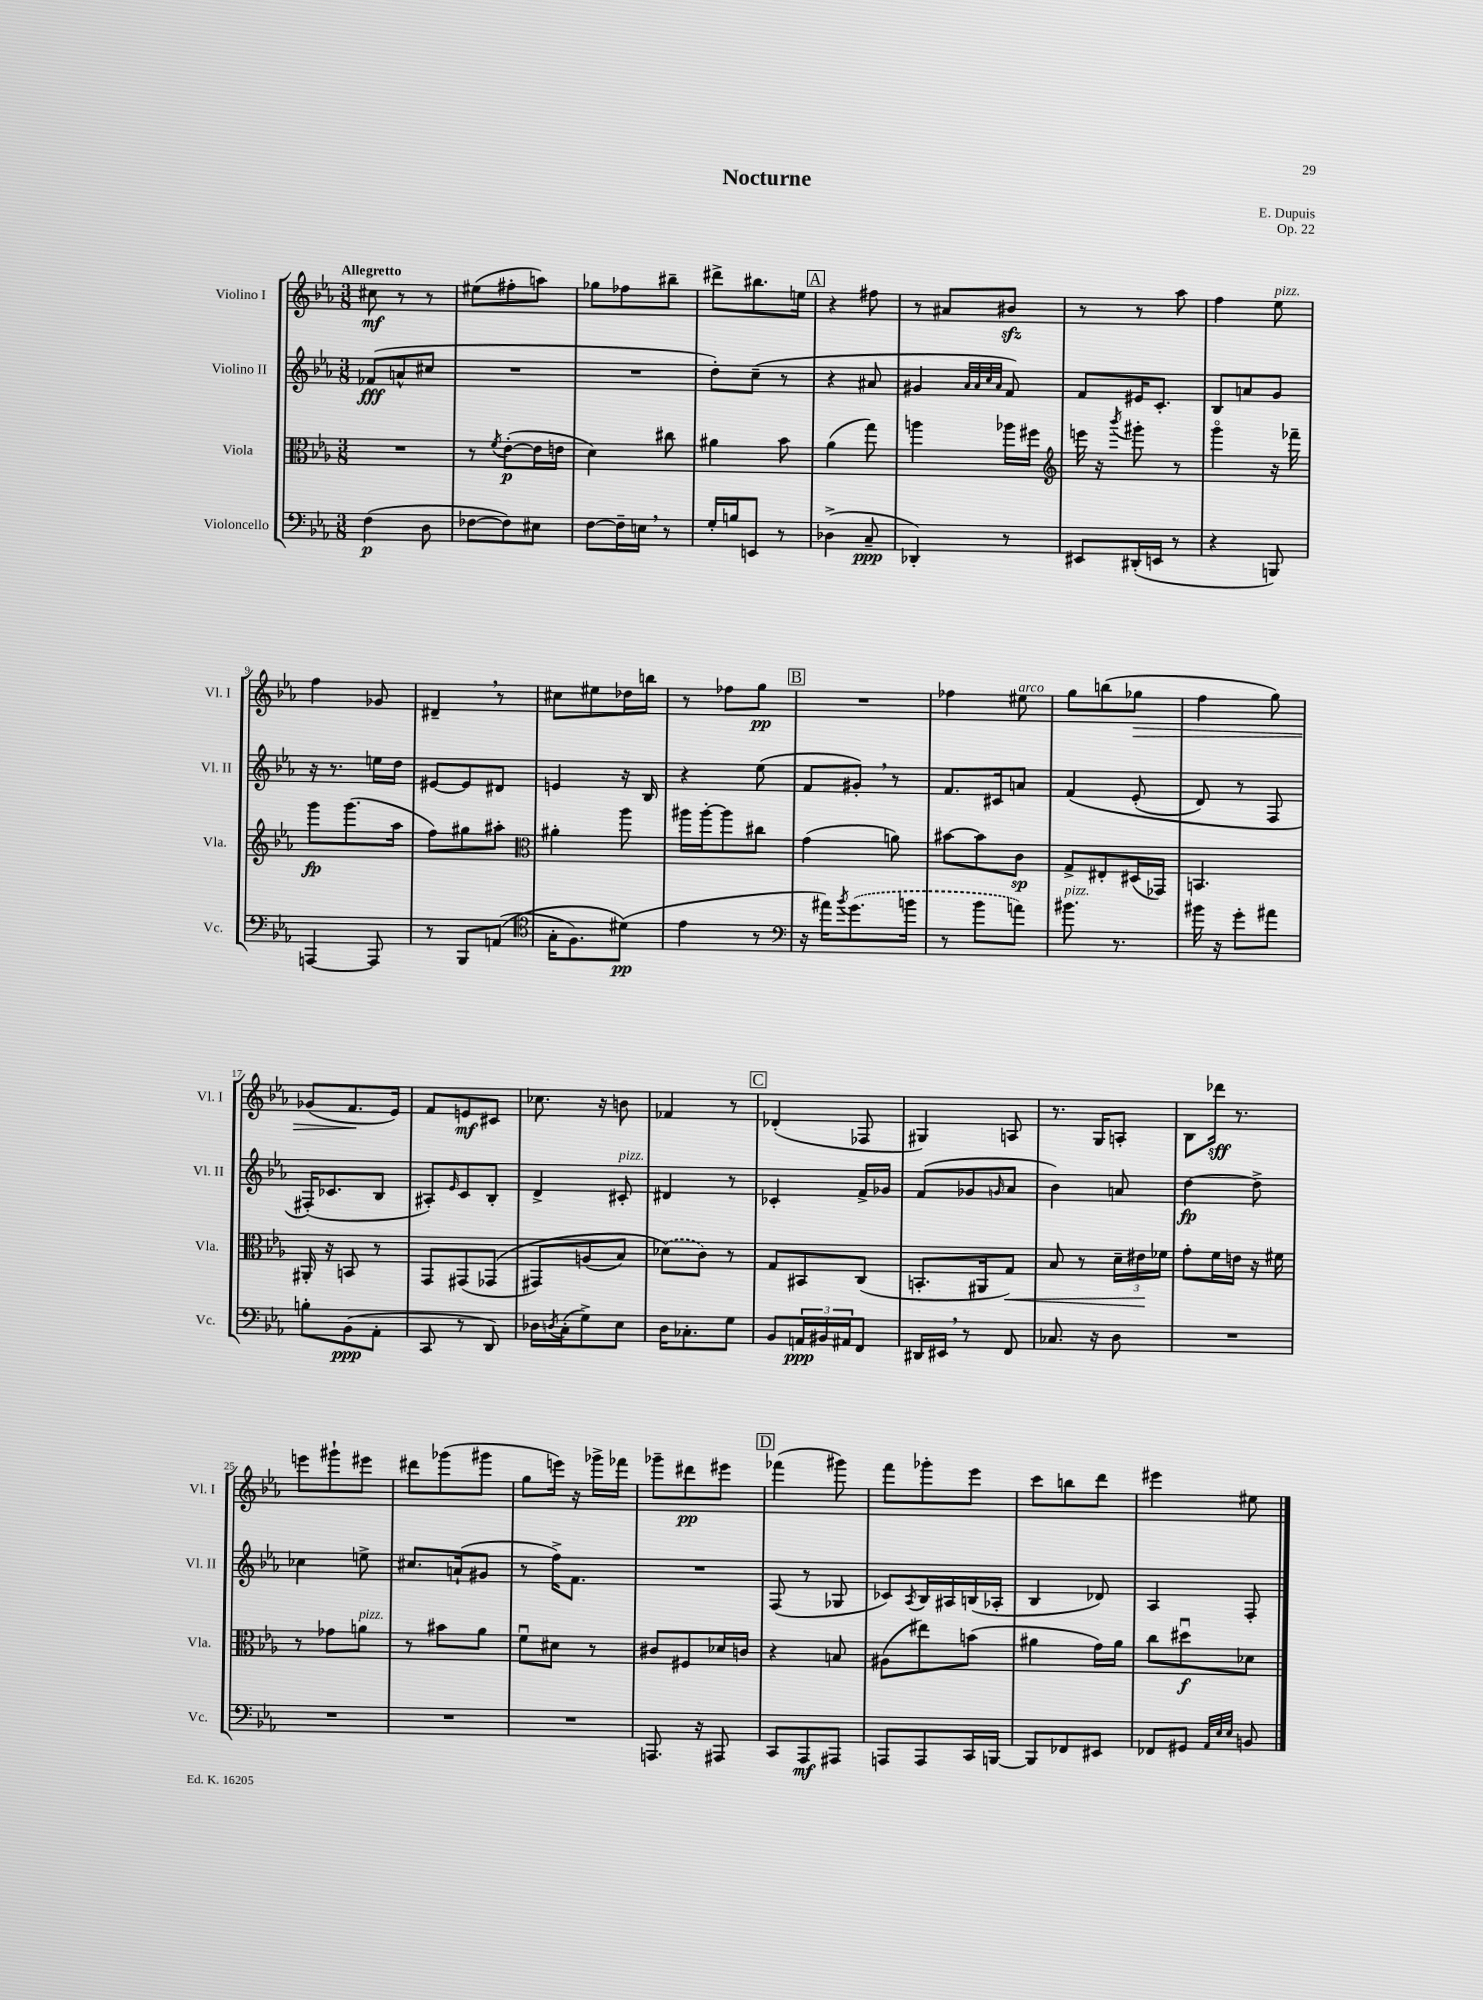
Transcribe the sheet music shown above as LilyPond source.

\header { title = "Nocturne" composer = "E. Dupuis" opus = "Op. 22" }
<<
\new StaffGroup <<
\new Staff = "s0" \with { instrumentName = "Violino I" shortInstrumentName = "Vl. I" } {
    \clef treble \key ees \major \numericTimeSignature \time 3/8 \tempo "Allegretto"
    cis''8\mf r8 r8 |
    eis''8( fis''8-. a''8) |
    ges''8 fes''8 bis''8-- |
    dis'''8-> bis''8. e''16 |
    \mark \markup { \box "A" } r4 fis''8 |
    r8 ais'8 bis'8\sfz |
    r8 r8 aes''8 |
    f''4 ees''8^\markup { \italic "pizz." } |
    f''4 ges'8 |
    dis'4-- \breathe r8 |
    cis''8 eis''8 des''16 b''16 |
    r8 fes''8 g''8\pp |
    \mark \markup { \box "B" } R4. |
    fes''4 eis''8^\markup { \italic "arco" } |
    g''8 b''8( ges''8\> |
    f''4 g''8) |
    ges'8( f'8.\! ees'16) |
    f'8 e'8\mf cis'8 |
    ces''8. r16 b'8 |
    fes'4 r8 |
    \mark \markup { \box "C" } des'4-.( fes8 |
    gis4) a8 |
    r8. g16 a8-. |
    bes8 des'''16\sff r8. |
    e'''8 gis'''8-! eis'''8 |
    dis'''8 ges'''8( gis'''8 |
    g''8 e'''16) r16 ges'''16-> fes'''16 |
    ges'''8-- dis'''8\pp eis'''8 |
    \mark \markup { \box "D" } fes'''4( gis'''8) |
    f'''8 ges'''8-. ees'''8 |
    c'''8 b''8 d'''8 |
    eis'''4 eis''8 \bar "|." |
}
\new Staff = "s1" \with { instrumentName = "Violino II" shortInstrumentName = "Vl. II" } {
    \clef treble \key ees \major \numericTimeSignature \time 3/8
    fes'8\fff( a'8-^ cis''8 |
    R4. |
    R4. |
    d''8-.) c''8--( r8 |
    \mark \markup { \box "A" } r4 ais'8 |
    gis'4 \grace { aes'32 aes'32 c''32 aes'32 } f'8) |
    f'8 eis'16 c'8.-. |
    bes8 a'8 g'8 |
    r16 r8. e''16 d''16 |
    eis'8~ eis'8 dis'8 |
    e'4 r16 bes16 |
    r4 ees''8( |
    \mark \markup { \box "B" } f'8 gis'8-.) \breathe r8 |
    f'8. cis'16 a'8 |
    f'4\( ees'8-.( |
    d'8) r8 f8 |
    fis16-.(\) ces'8. bes8 |
    ais8-.) \grace { ees'16 } c'8 bes8-. |
    d'4-> cis'8-.^\markup { \italic "pizz." } |
    dis'4 r8 |
    \mark \markup { \box "C" } ces'4-. f'16-> ges'16 |
    f'8( ges'8 \grace { g'16 } aes'8 |
    bes'4) a'8 |
    d''4~\fp d''8-> |
    ces''4 e''8-> |
    cis''8. a'16-!( gis'8 |
    r8 f''16->) f'8. |
    R4. |
    \mark \markup { \box "D" } f8( r8 ges8 |
    ces'8) \acciaccatura { aes8 } bes16 ais16 b16( aes16-. |
    bes4 des'8) |
    aes4 f8-. \bar "|." |
}
\new Staff = "s2" \with { instrumentName = "Viola" shortInstrumentName = "Vla." } {
    \clef alto \key ees \major \numericTimeSignature \time 3/8
    R4. |
    r8 \acciaccatura { f'8 } ees'8~-.\p( ees'16 e'16 |
    d'4) cis''8 |
    ais'4 bes'8 |
    \mark \markup { \box "A" } aes'4( g''8) |
    a''4 aes''16 fis''16 |
    \clef treble e'''16 r16 \acciaccatura { bes'''8 } gis'''8-. r8 |
    g'''4\flageolet r16 fes'''16-- |
    g'''8\fp g'''8.( aes''16 |
    f''8) gis''8 ais''8-. |
    \clef alto ais'4-. aes''8 |
    ais''16 ais''16~-. ais''8 cis''8 |
    \mark \markup { \box "B" } g'4( a'8) |
    bis'8~ bis'8 c'8\sp |
    g8-> eis8-. dis16( ges,16) |
    b,4. |
    ais,16-. r16 b,8 r8 |
    g,8 gis,8( ges,8\( |
    gis,8) a8( bes8) |
    \once \slurDashed des'8(\) c'8) r8 |
    \mark \markup { \box "C" } g8 bis,8 c8( |
    b,8.-. ais,16 g8\<) |
    bes8 r8 \tuplet 3/2 { d'16-- eis'16\! fes'16 } |
    g'8-. f'16 e'16 r16 fis'16 |
    r8 ges'8 a'8^\markup { \italic "pizz." } |
    r8 bis'8 aes'8 |
    f'8\downbow dis'8 r8 |
    cis'8 fis8 des'16 c'16 |
    \mark \markup { \box "D" } r4 b8 |
    ais8( eis''8) b'8( |
    ais'4 g'16) ais'16 |
    c''8 dis''8\downbow\f des'8 \bar "|." |
}
\new Staff = "s3" \with { instrumentName = "Violoncello" shortInstrumentName = "Vc." } {
    \clef bass \key ees \major \numericTimeSignature \time 3/8
    f4\p( d8 |
    fes8~ fes8) eis8 |
    f8~ f16-- e16 \breathe r8 |
    g16-. b16 e,8 r8 |
    \mark \markup { \box "A" } des4->( c8--\ppp |
    des,4-.) r8 |
    eis,8 dis,16-.( e,16 r8 |
    r4 b,,8) |
    a,,4~ a,,8 |
    r8 bes,,8 a,8(\( |
    \clef tenor g16-. f8.) dis'8\pp(\) |
    ees'4 r8 |
    \mark \markup { \box "B" } \clef bass r16 ais'16) \acciaccatura { bes'8 } \once \slurDashed g'8.( b'16 |
    r8 bes'8 a'8) |
    bis'8.^\markup { \italic "pizz." } r8. |
    bis'16 r16 g'8-. ais'8 |
    b8-. bes,8\ppp( aes,8-. |
    c,8 r8 d,8) |
    des16 \acciaccatura { d8 } c16-.( g8->) ees8 |
    d16 ces8.-. g8 |
    \mark \markup { \box "C" } bes,8 \tuplet 3/2 { a,16\ppp bis,16 ais,16 } f,8 |
    dis,16 eis,16 \breathe r8 f,8 |
    ces8. r16 d8 |
    R4. |
    R4. |
    R4. |
    R4. |
    a,,8. r16 ais,,8 |
    \mark \markup { \box "D" } c,8 aes,,8\mf ais,,8 |
    a,,8 a,,8 c,16 b,,16~ |
    b,,8 fes,8 eis,8 |
    fes,8 gis,8 \grace { aes,32 ees32 ees32 } b,8 \bar "|." |
}
>>
>>
